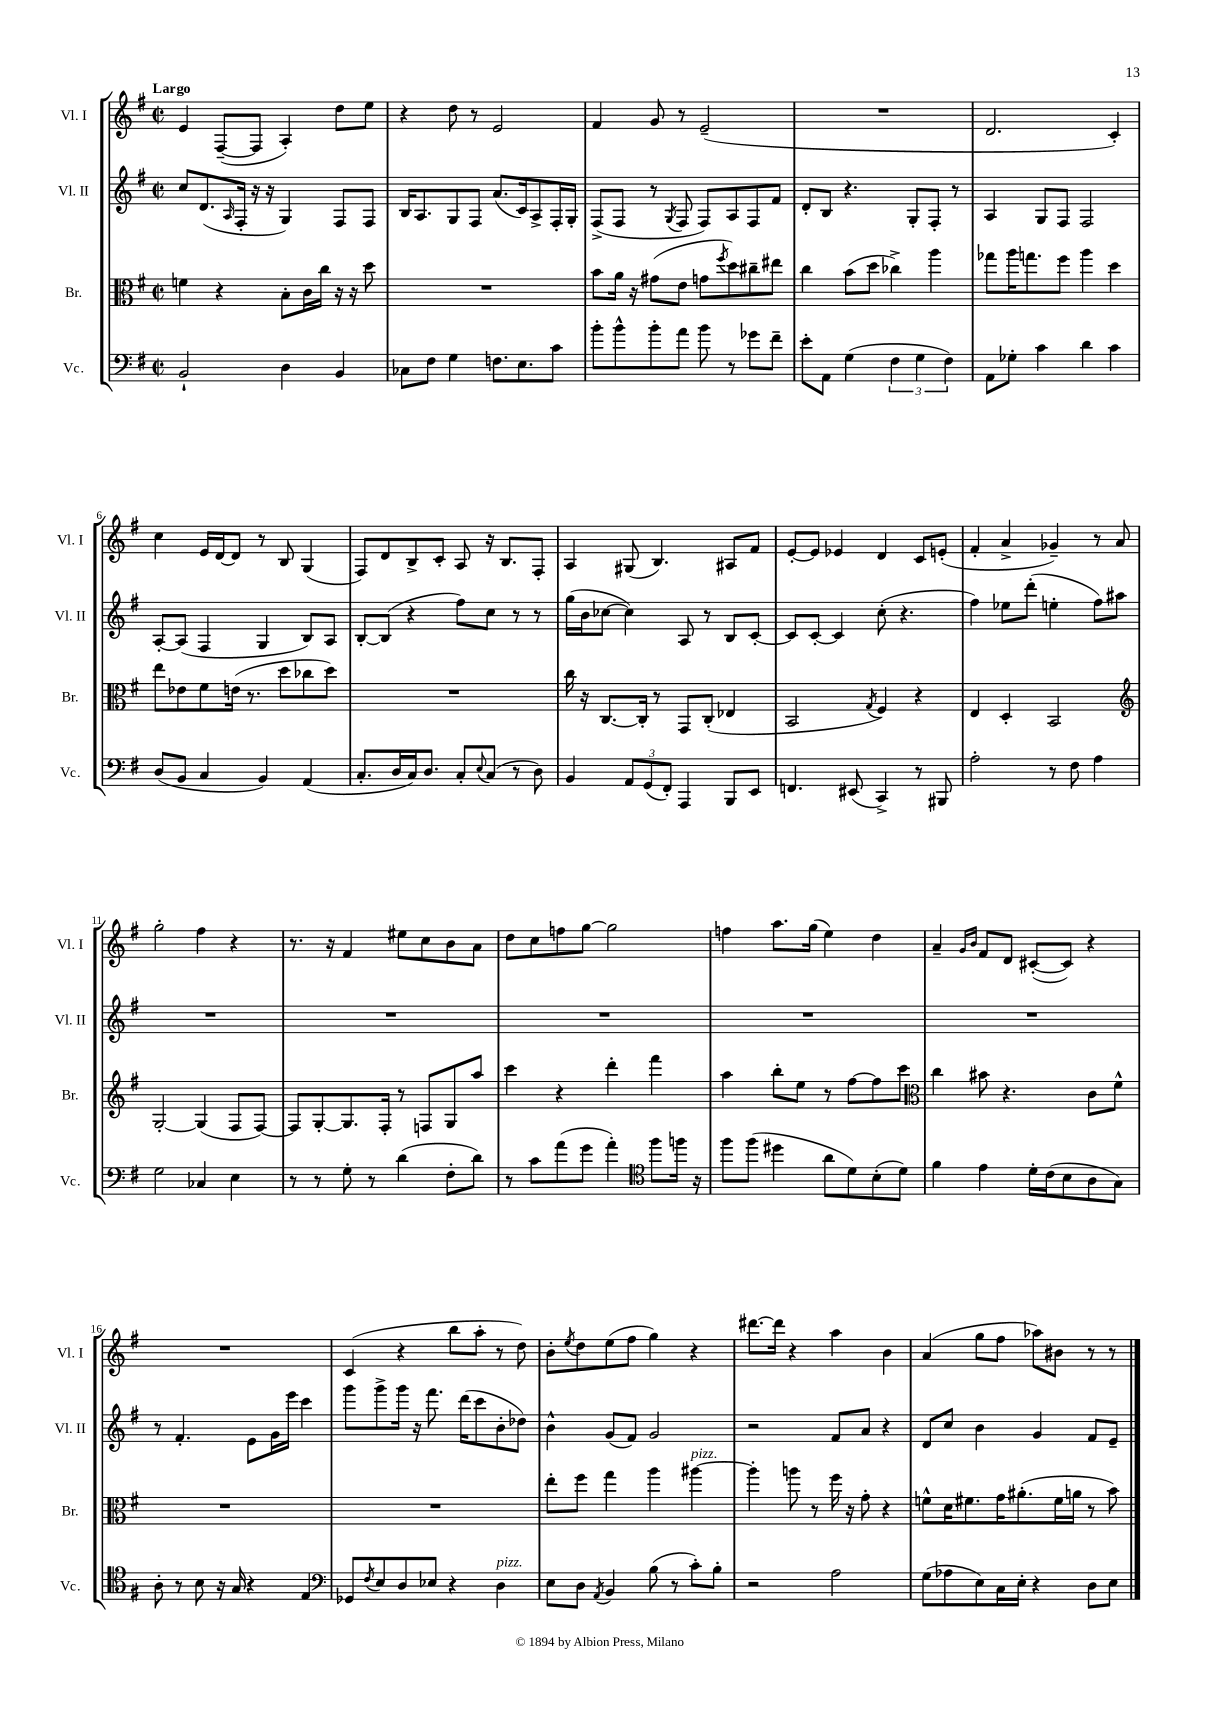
<<
\new StaffGroup <<
\new Staff = "s0" \with { instrumentName = "Vl. I" shortInstrumentName = "Vl. I" } {
    \clef treble \key g \major \defaultTimeSignature \time 2/2 \tempo "Largo"
    e'4 fis8~--( fis8 a4-.) d''8 e''8 |
    r4 d''8 r8 e'2 |
    fis'4 g'8 r8 e'2--( |
    R1 |
    d'2. c'4-.) |
    c''4 e'16 d'16~ d'8 r8 b8 g4( |
    fis8) d'8 b8-> c'8-. a8 r16 b8. fis8-. |
    a4 gis8( b4.) ais8 fis'8 |
    e'8~-. e'8 ees'4 d'4 c'8 e'8-.( |
    fis'4-. a'4-> ges'4--) r8 a'8 |
    g''2-. fis''4 r4 |
    r8. r16 fis'4 eis''8 c''8 b'8 a'8 |
    d''8 c''8 f''8 g''8~ g''2 |
    f''4 a''8. g''16( e''4) d''4 |
    a'4-- \grace { g'16 b'16 } fis'8 d'8 cis'8~-.( cis'8) r4 |
    R1 |
    c'4( r4 b''8 a''8-. r8 d''8) |
    b'8-. \acciaccatura { e''8 } d''8 e''8( fis''8 g''4) r4 |
    dis'''8.~ dis'''16 r4 a''4 b'4 |
    a'4( g''8 fis''8 aes''8) bis'8 r8 r8 \bar "|." |
}
\new Staff = "s1" \with { instrumentName = "Vl. II" shortInstrumentName = "Vl. II" } {
    \clef treble \key g \major \defaultTimeSignature \time 2/2
    c''8 d'8.( \grace { a16 } fis16-. r16 r16 g4) fis8 fis8 |
    b16 a8. g8 fis8 a'8.( c'16) a8-> fis16-. g16-. |
    fis8->( fis8 r8 \acciaccatura { g8 } fis8 fis8) a8 fis8 fis'8 |
    d'8-. b8 r4. g8-. fis8-. r8 |
    a4 g8 fis8 fis2 |
    a8~-. a8( fis4 g4 b8) a8 |
    b8~-. b8( r4 fis''8) c''8 r8 r8 |
    g''16( b'16 ces''8~ ces''4) a8 r8 b8 c'8~-. |
    c'8 c'8~-. c'4 c''8-.( r4. |
    fis''4) ees''8 d'''8-.( e''4-. fis''8) ais''8 |
    R1 |
    R1 |
    R1 |
    R1 |
    R1 |
    r8 fis'4.-. e'8 g'16 e'''16 c'''4 |
    g'''8 g'''8-> g'''16 r16 fis'''8. d'''16( c'''8 b'8-. des''8) |
    b'4-^ g'8( fis'8) g'2 |
    r2 fis'8 a'8 r4 |
    d'8 c''8 b'4 g'4 fis'8 e'8-- \bar "|." |
}
\new Staff = "s2" \with { instrumentName = "Br." shortInstrumentName = "Br." } {
    \clef alto \key g \major \defaultTimeSignature \time 2/2
    f'4 r4 b8-. c'16 c''16 r16 r16 d''8 |
    R1 |
    b'8 a'16 r16 gis'8( e'8 g'8 \acciaccatura { fis''8 } d''8) cis''8-- eis''8 |
    c''4 b'8( d''8 ces''4->) a''4 |
    ges''8 a''16 g''8. fis''8 a''4 d''4 |
    e''8 ees'8 fis'8 e'16( r8. d''8 ces''8 d''8) |
    R1 |
    c''16 r16 c8.~ c16-. r8 g,8 c8-.( ees4 |
    b,2 \acciaccatura { g8 } fis4) r4 |
    e4 d4-. b,2 |
    \clef treble g2~-. g4( fis8 fis8~) |
    fis8 g8~-. g8. fis16-. r8 f8 g8 a''8 |
    c'''4 r4 d'''4-. fis'''4 |
    a''4 b''8-. e''8 r8 fis''8~ fis''8 c'''8 |
    \clef alto c''4 bis'8 r4. c'8 fis'8-^ |
    R1 |
    R1 |
    e''8-. fis''8 g''4 a''4 ais''4~^\markup { \italic "pizz." } |
    ais''4-. a''8 r8 fis''16 r16 g'8-. r4 |
    f'8-^ d'16 fis'8. g'16 ais'8.-.( fis'16 a'16 r8 b'8) \bar "|." |
}
\new Staff = "s3" \with { instrumentName = "Vc." shortInstrumentName = "Vc." } {
    \clef bass \key g \major \defaultTimeSignature \time 2/2
    b,2-! d4 b,4 |
    ces8 fis8 g4 f8. e8. c'8 |
    b'8-. b'8-^ b'8-. a'8 b'8 r8 ges'8 fis'8-- |
    e'8-. a,8 g4( \tuplet 3/2 { fis4 g4 fis4) } |
    a,8 ges8-. c'4 d'4 c'4 |
    d8( b,8 c4 b,4) a,4( |
    c8.-. d16 c16) d8. c8-. \appoggiatura { e8 } c8( r8 d8) |
    b,4 \tuplet 3/2 { a,8 g,8( fis,8-.) } a,,4 b,,8 e,8 |
    f,4. eis,8( c,4->) r8 bis,,8 |
    a2-. r8 fis8 a4 |
    g2 ces4 e4 |
    r8 r8 g8-. r8 d'4( fis8-. d'8) |
    r8 c'8 a'8( g'8 a'4-.) \clef tenor fis''8 f''16 r16 |
    fis''8 fis''8( dis''4 a'8 d'8) b8-.( d'8) |
    fis'4 e'4 d'16-. c'16( b8 a8 g8) |
    a8-. r8 b8 r16 g16 r4 e4 |
    \clef bass ges,8 \acciaccatura { fis8 } e8 d8 ees8 r4 d4^\markup { \italic "pizz." } |
    e8 d8 \acciaccatura { a,8 } b,4 b8( r8 c'8-.) b8-. |
    r2 a2 |
    g8( aes8 e8) c16 e16-. r4 d8 e8 \bar "|." |
}
>>
>>
